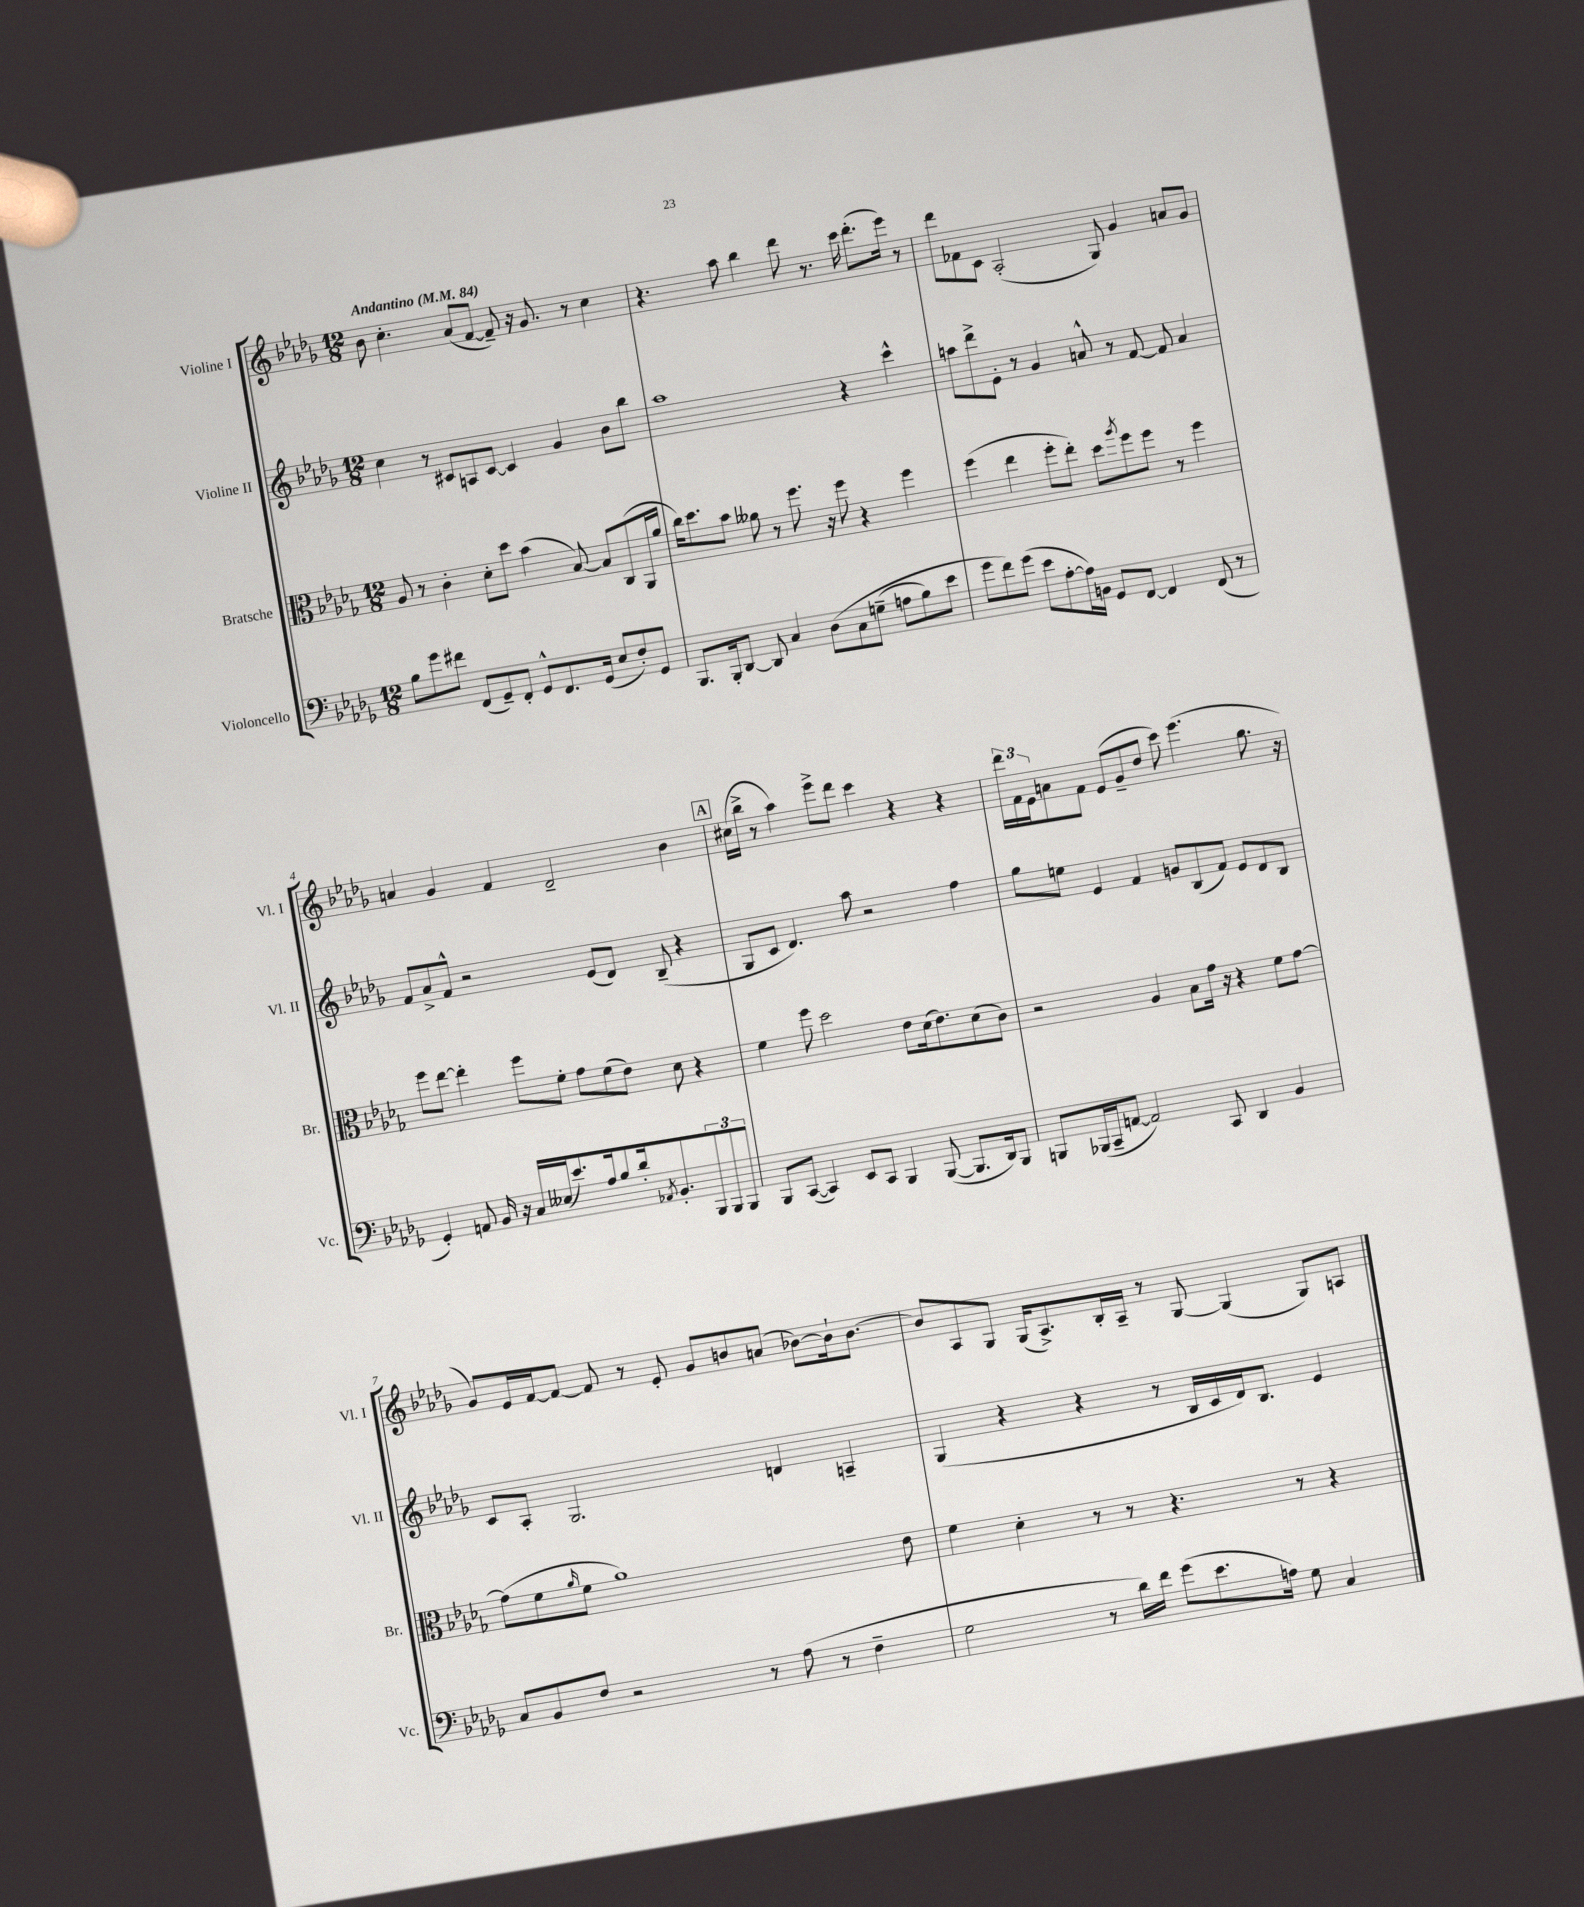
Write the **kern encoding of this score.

**kern	**kern	**kern	**kern
*staff4	*staff3	*staff2	*staff1
*clefF4	*clefC3	*clefG2	*clefG2
*k[b-e-a-d-g-]	*k[b-e-a-d-g-]	*k[b-e-a-d-g-]	*k[b-e-a-d-g-]
*M12/8	*M12/8	*M12/8	*M12/8
*MM84	*MM84	*MM84	*MM84
8B-\L	8A-/	4cc\	8b-\
8g-\	8r	.	4.cc'\
8f#\J	4c'\	8r	.
(8FF/L	.	8c#/L	.
8GG-~/)	8d-'\L	8A/	(8a-/L
8FF'/J	8dd-\J	[8c#/J	[8f/J
8GG-^^/L	(4b-\	4c#/]	8f~/])
8.FF/	.	.	16r
.	.	.	8.g-/
.	[8B-/)	4g-/	.
(16GG-/Jk	.	.	.
8E-/L	8B-/]L	.	8r
8F'/)	(8C/	8b-\L	4cc\
8GG-/J	16AA-/L	8bb-\J	.
.	16a-/JJ	.	.
=	=	=	=
8.BBB-/L	16cc\LK)	1aa-	4.r
.	8.dd-\	.	.
16BBB-'/k	.	.	.
[8DD-/J	8b-\J	.	.
8DD-/]	8a--\	.	8aa-\
4C/	8r	.	4bb-\
.	8.ff\	.	.
&(8D-\L	.	.	8ddd-\
.	16r	.	.
8C\	8ff\	.	8.r
(8G~\J	4r	4r	.
.	.	.	16ccc\
8A\L	.	.	(8.ddd-'\L
8B-\)	4ff\	4ccc^^\	.
.	.	.	16eee-\Jk)
8e-\J	.	.	8r
=	=	=	=
8g-\L	(4ff\	8aa\L	8ddd-\L
8f\&)	.	8ddd-^\	8f-\
(8g-\J	4ee-\	8e-'\J	8c\J
8e-\L	.	8r	(2A-'/
[8A-'\	8ff'\L	4g-/	.
16A-\]L)	8ee-'\J)	.	.
16BB\JJ	.	.	.
8GG-/L	8dd-\L	8a^^/	.
.	8qaa-/	.	.
[8FF/J	8ff\	8r	8G-/)
4FF/]	8ff\J	[8f/	4g-/
.	8r	8f/]	.
(8FF/	4ff\	4a/	8a/L
8r	.	.	8g-/J
=	=	=	=
4GG-'/)	8ff\L	8f/L	4a/
.	[8ee-\J	8a-^/	.
8AA/	4ee-'\]	8f^^/J	4g-/
16BB-/	.	2r	.
16r	.	.	.
16C/LL	8ff\L	.	4f/
(16E--/J	.	.	.
8.e-/)	8f'\J	.	.
.	8g-\L	.	2d-~/
16A-/k	.	.	.
8B-/	(8f\	(8e-/L	.
16d-'/k	8e-\J)	8d-/J)	.
8qAA-/	.	.	.
8.BB-'/	.	.	.
.	8d-\	(8B-~/	.
12BBB-/	4r	4r	4b-\
12BBB-/	.	.	.
12BBB-/J	.	.	.
=	=	=	=
8BBB-/L	4f\	8G-/L	(16cc#\LL
.	.	.	16bb-^\JJ
([8CC/J	.	8c/J	8r
4CC/])	8ff\	4.d-/)	4aa-\)
.	2dd-\	.	.
8EE-/L	.	.	8eee-^\L
8CC/J	.	8aa-\	8ddd-\J
4BBB-/	.	2r	4ccc\
.	8e-\L	.	.
([8BBB-/	(16d-\k	.	4r
.	8.e-\)	.	.
8.BBB-/]L	.	.	.
.	(8d-\	4ff\	4r
16DD-/k)	.	.	.
8BBB-/J	8c\J)	.	.
=	=	=	=
8BBB/L	2r	8gg-\L	24ddd-\LL
.	.	.	24f\
.	.	.	24e-\J
(16BBB-/L	.	8ee\J	8a\
16CC~/J	.	.	.
[8AA/J	.	4e-/	8f\J
2AA/])	.	.	(8e-/L
.	4A-/	4f/	8g-~/
.	.	.	8dd-/J
.	8B-\L	8g/L	8ccc\)
8CC/	16g-\Jk	(8B-/	(4.eee-\
.	16r	.	.
4DD-/	4r	8f/J)	.
.	.	8e-/L	.
4BB-/	8f\L	8d-/	8.gg-\
.	[8g-\J	8B-/J	.
.	.	.	16r
=	=	=	=
8C/L	(8g-\]L	8c/L	8g-/L)
8BB-/	8f\	8A-'/J	16e-/L
.	.	.	[16f/J
.	16qqa-/	.	.
8F/J	8f\J	2.G-/	8f/_J
2r	1a-)	.	8f/]
.	.	.	8r
.	.	.	8e-'/
.	.	.	8g-/L
8r	.	.	8b/
(8A-\	.	4d/	(8a/J
8r	.	.	[8b-\L)
4F~\	.	4A~/	16b-`\]k
.	.	.	[8.b-\J
.	8e-\	.	.
=	=	=	=
2G-\	4f\	(4G-/	8b-/]L
.	.	.	8A-/
.	4d-'\	4r	8G-/J
.	.	.	(16G-/LK
.	.	.	8.A-^/)
8r	8r	4r	.
16d-\LL)	8r	.	16B-'/L
16f\JJ	.	.	16A-~/JJ
(8g-\L	4.r	8r	8r
8.e-\	.	16B-/LL	[8G-/
.	.	16c/	.
.	.	16d-/J)	(4G-/]
16A\Jk)	.	8.B-/J	.
8G-\	8r	.	.
4C/	4r	4e-/	8G-/L)
.	.	.	8A/J
==	==	==	==
*-	*-	*-	*-
